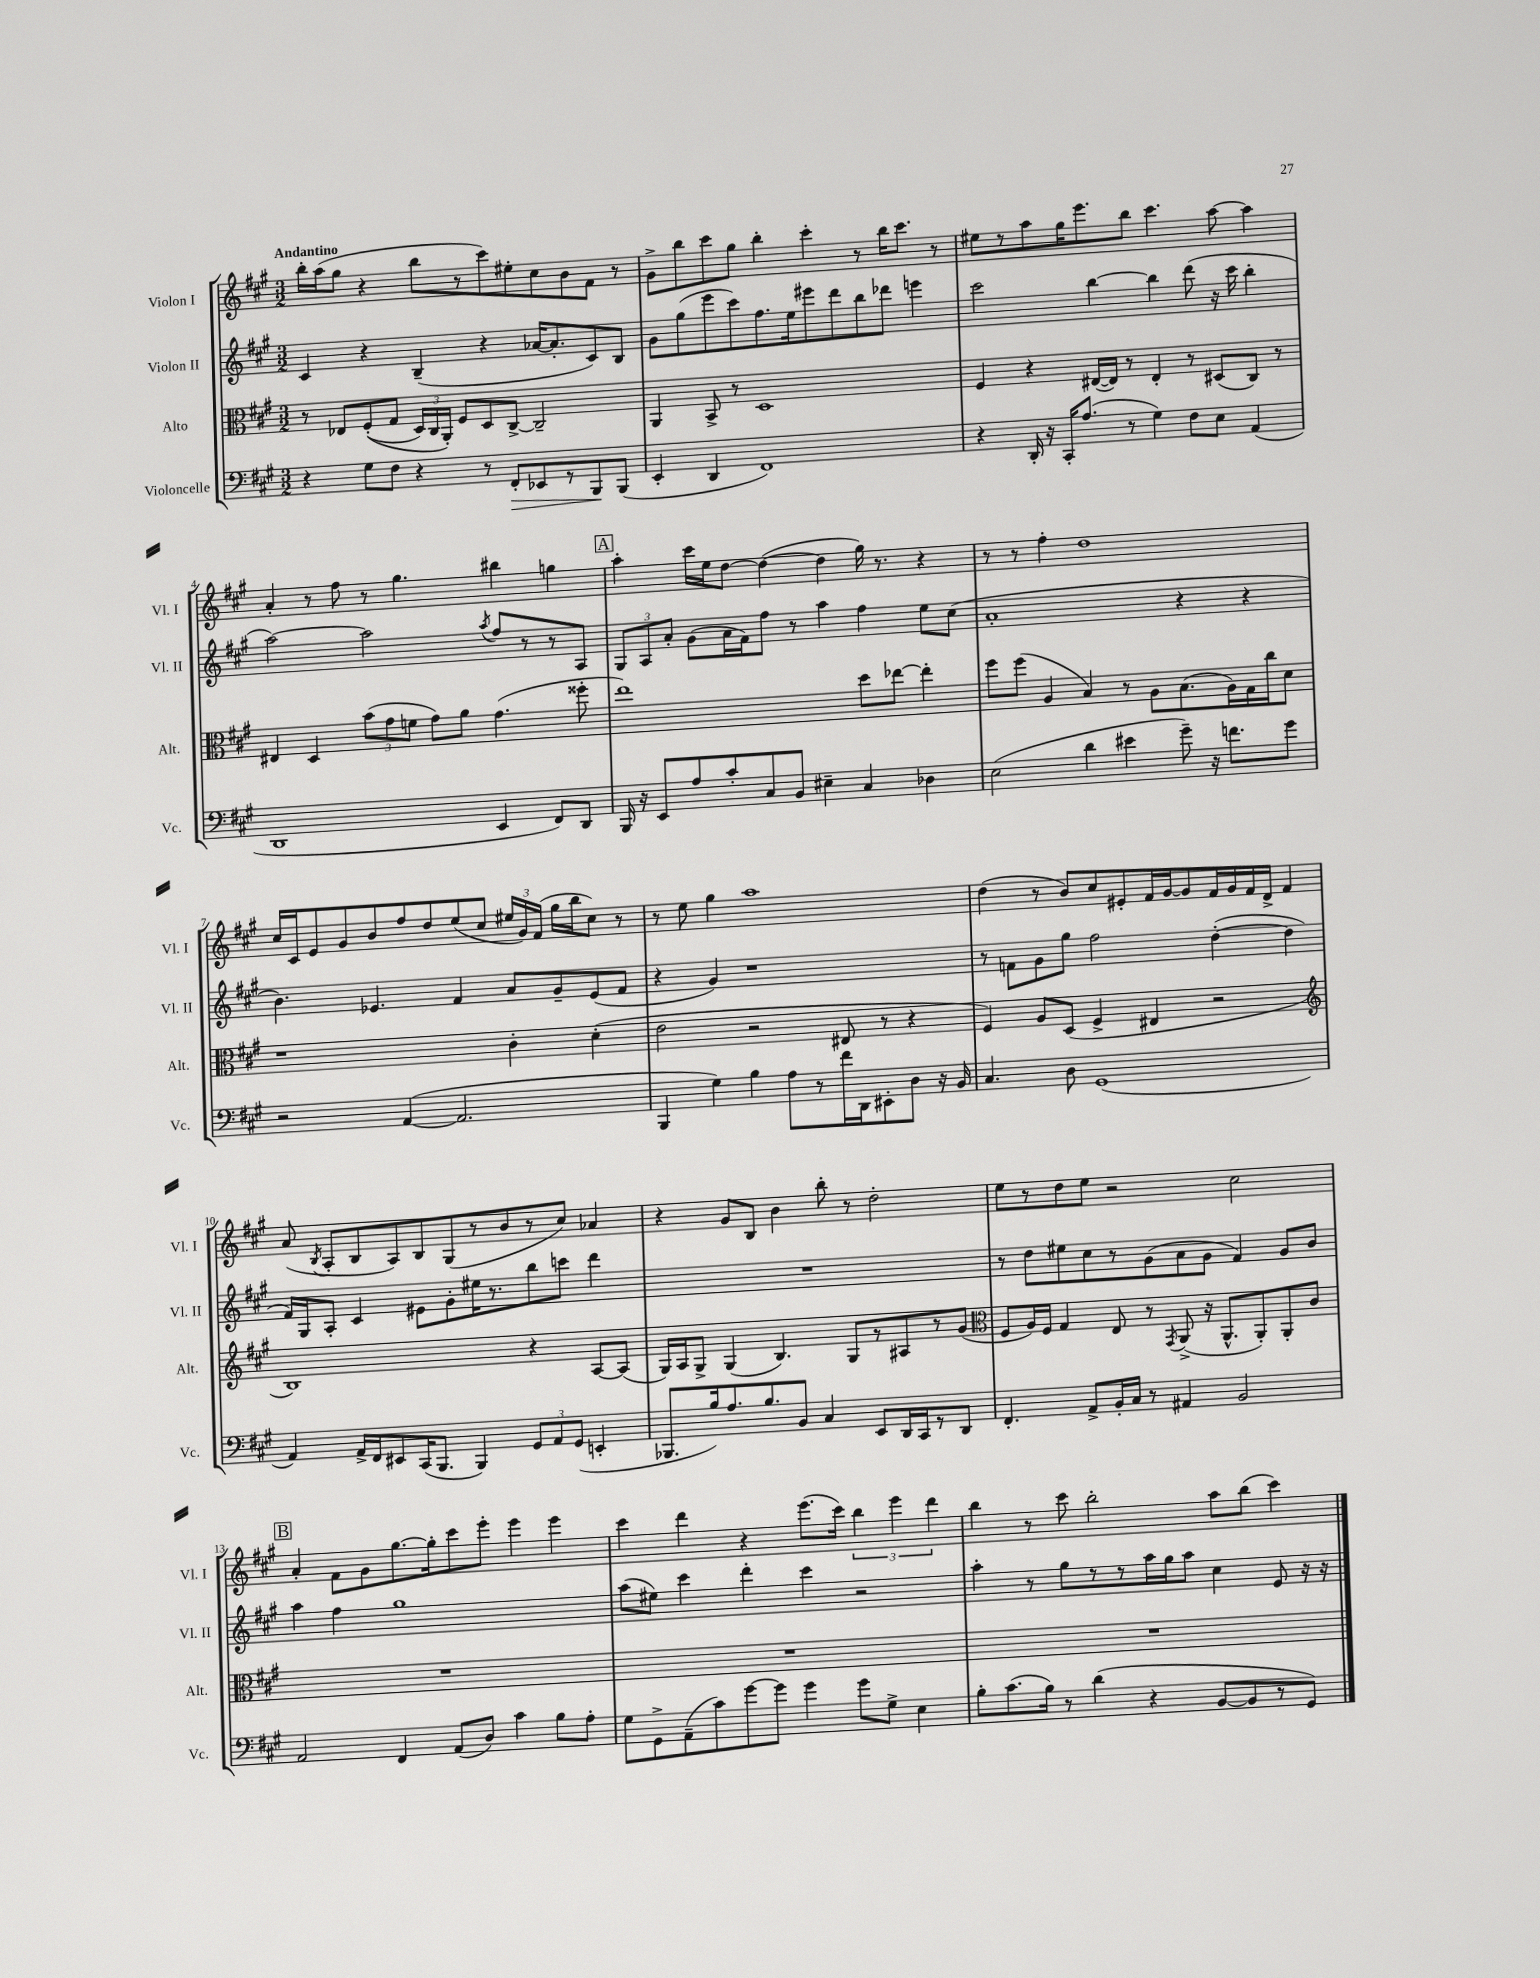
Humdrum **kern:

**kern	**kern	**kern	**kern
*staff4	*staff3	*staff2	*staff1
*clefF4	*clefC3	*clefG2	*clefG2
*k[f#c#g#]	*k[f#c#g#]	*k[f#c#g#]	*k[f#c#g#]
*M3/2	*M3/2	*M3/2	*M3/2
4r	8r	4c#/	16bb'\LL
.	.	.	(16aa\J
.	8E-/L	.	8gg#\J
8G#\L	&((8F#'/	4r	4r
8F#\J	8G#/J	.	.
4r	24D/LL)	(4B~/	8bb\L
.	24C#/	.	.
.	24AA'/JJ&)	.	.
.	8F#/L	.	8r
8r	8D/	4r	8ccc#\)
8FF#'/L	[8C#^/J	.	8ee#'\
8EE-/	2C#~/]	[16a-/LK	8cc#\
.	.	8.a-'/]	.
8r	.	.	8b\
8BBB/	.	8c#/)	8f#\J
(8BBB/J	.	8B/J	8r
=	=	=	=
4EE'/	4AA/	8g#\L	8g#^\L
.	.	(8gg#\	8bb\
4DD/	8BB^/	8eee\	8ccc#\
.	8r	8ccc#\)	8gg#\J
1FF#)	1D	8.ff#\	4bb'\
.	.	16ee\k	.
.	.	8eee#\	4ccc#'\
.	.	8ddd\	.
.	.	8bb\	8r
.	.	8ddd-\J	16bb\LK
.	.	.	8.ccc#\J
.	.	4eee\	.
.	.	.	8r
=	=	=	=
4r	4F#/	2ccc#\	8ee#\L
.	.	.	8r
16DD'/	4r	.	8aa\
16r	.	.	.
16CC#'/LK	.	.	16gg#\K
(8.A/J	.	.	8.eee\
.	([16E#/LL	[4bb\	.
.	16E#/]JJ)	.	.
8r	8r	.	8bb\J
4G#\)	4E#'/	4bb\]	4.ccc#\
8F#\L	8r	(8ddd\	.
8E\J	(8D#/L	16r	[8aa\
.	.	16ccc#\	.
(4AA/	8C#/J)	4bb'\	4aa\]
.	8r	.	.
=	=	=	=
1DD	4E#/	[2aa\)	4a'/
.	4D/	.	8r
.	.	.	8ff#\
.	(12b\L	2aa\]	8r
.	12g#\	.	.
.	.	.	4.gg#\
.	12f\J	.	.
.	8g#\L)	.	.
.	8a\J	.	.
.	.	8qaa/	.
4EE/	(4.g#\	8ff#/L	4bb#\
.	.	8r	.
8FF#/L)	.	8r	4gg\
8DD/J	8ff##'\	8A/J	.
=	=	=	=
16BBB/	1ee)	12G#/L	4aa'\
16r	.	.	.
.	.	12A/	.
8EE/L	.	.	.
.	.	12a'/J	.
8A/	.	(8g#\L	16ccc#\LL
.	.	.	16ee\J
8c#'/	.	16a\L	[8dd\J
.	.	16f#\J)	.
8C#/	.	8ff#\J	(4dd\_
8BB/J	.	8r	.
4E#~\	.	4aa\	4dd\]
4C#/	8dd\L	4ff#\	16gg#\)
.	.	.	8.r
.	[8ee-\J	.	.
4D-\	4ee-'\]	8ee\L	4r
.	.	(8cc#\J	.
=	=	=	=
(2E\	8ff#\L	1a'	8r
.	(8ff#\J	.	8r
.	4A/	.	4ff#'\
4d\	4B/)	.	1dd
4e#\	8r	.	.
.	8A\L	.	.
8g#~\)	(8.B\	4r	.
16r	.	.	.
8.f\L	16A\L)	.	.
.	16G#\	4r	.
.	16cc#\J	.	.
8g#\J	8d\J	.	.
=	=	=	=
2r	1r	4.b\)	16cc#/LL
.	.	.	16c#/J
.	.	.	8e/
.	.	.	8g#/
.	.	4.e-/	8b/
([4AA/	.	.	8ff#/
.	.	.	8dd/
2.AA/]	.	4f#/	(8ee/
.	.	.	8cc#/J
.	4c#'\	8a/L	24ee#/LL
.	.	.	24g#/)
.	.	.	(24f#/JJ
.	.	8g#~/	16gg#\LL
.	.	.	16bb\J
.	(4d'\	(8e-/	8cc#\J)
.	.	8f#/J	8r
=	=	=	=
4BBB/	2e\	4r	8r
.	.	.	8ee\
4G#\)	.	4g#/)	4gg#\
4B\	2r	1r	1aa
8A\L	.	.	.
8r	.	.	.
16f#\L	8E#/	.	.
16DD\J	.	.	.
8EE#'\	8r	.	.
8D\J	4r	.	.
16r	.	.	.
16BB/	.	.	.
=	=	=	=
4.C#/	4F#/)	8r	(4dd\
.	.	8f\L	.
.	8A/L	8g#\	8r
8D\	(8D/J	8gg#\J	8b/L)
(1GG#	4F#^/	2ff#\	8cc#/
.	.	.	8e#'/
.	4E#/	.	16f#/L
.	.	.	[16g#/J
.	.	.	8g#/]
.	2r	([4dd'\	16f#/L
.	.	.	16g#/
.	.	.	16f#/
.	.	.	16d^/JJ
.	.	4dd\]	4f#/
=	=	=	=
*	*clefG2	*	*
4AA/)	1B)	16f#/LL)	(8a/
.	.	16G#/J	.
.	.	.	8qB/
.	.	8A'/J	8A'/L
16AA^/LL	.	4c#/	8B/
16FF#/J	.	.	.
8EE#/	.	.	8A/)
(16CC#/K	.	8e#\L	8B/
8.BBB/J	.	.	.
.	.	8g#'\	(8G#/
4BBB/)	.	16ee#\K	8r
.	.	8.r	.
.	.	.	8b/
12GG#/L	4r	8bb\	8r
12AA/	.	.	.
.	.	8ccc\J	8cc#/J)
(12GG#/J	.	.	.
4EE'/	[8A/L	4ddd\	4a-/
.	(8A/]J	.	.
=	=	=	=
8.BBB-/L	16G#/LL)	1.r	4r
.	16A/J	.	.
.	8G#^/J	.	.
16B/k)	.	.	.
8.A/	(4G#/	.	8g#/L
.	.	.	8B/J
8.B/	.	.	.
.	4.B/)	.	4b\
8BB/J	.	.	.
4C#/	.	.	8bb'\
.	8G#/L	.	8r
8EE/L	8r	.	2dd'\
16DD/L	8A#/	.	.
16CC#/J	.	.	.
8r	8r	.	.
8DD/J	(8g#/J	.	.
=	=	=	=
*	*clefC3	*	*
4.FF#'/	8F#/L	8r	8ee\L
.	16A/L)	8dd\L	8r
.	16F#/JJ	.	.
.	4G#/	8ee#\	8dd\
8AA^/L	.	8cc#\	8ee\J
16BB'/L	8E/	8r	2r
16C#/JJ	.	.	.
8r	8r	(8g#\	.
.	8qGG#/	.	.
4AA#/	(8AA^/	8a\	.
.	16r	8g#\J	.
.	8.AA^^/L	.	.
2BB/	.	4f#/)	2cc#\
.	8AA'/)	.	.
.	8AA'/	8g#/L	.
.	8c#/J	8b/J	.
=	=	=	=
2AA/	1.r	4aa\	4a'/
.	.	4ff#\	8f#\L
.	.	.	8g#\
4FF#/	.	1gg#	[8.gg#\
.	.	.	16gg#'\]k
(8AA/L	.	.	8ccc#\
8D/J)	.	.	8eee'\J
4c#\	.	.	4eee\
8B\L	.	.	4eee\
8A'\J	.	.	.
=	=	=	=
8G#\L	1.r	(8aa\L	4ccc#\
8GG#^\	.	8ee#\J)	.
(8AA~\	.	4ccc#\	4ddd\
8c#\)	.	.	.
[8g#\	.	4ddd'\	4r
8g#\]J	.	.	.
4g#\	.	4ccc#\	(8.eee\L
.	.	.	16ccc#\Jk)
8g#\L	.	2r	6bb\
8G#^\J	.	.	.
.	.	.	6eee\
4E\	.	.	.
.	.	.	6ddd\
=	=	=	=
8B'\L	1.r	4aa'\	4bb\
(8.c#\	.	.	.
.	.	8r	8r
16B\Jk)	.	.	.
8r	.	8gg#\L	8ccc#\
(4d\	.	8r	2bb'\
.	.	8r	.
4r	.	16aa\L	.
.	.	16gg#\J	.
.	.	8aa\J	.
[8BB/L	.	4cc#\	8aa\L
8BB/]	.	.	(8bb\J
8r	.	8e/	4ccc#\)
8GG#/J)	.	16r	.
.	.	16r	.
==	==	==	==
*-	*-	*-	*-
